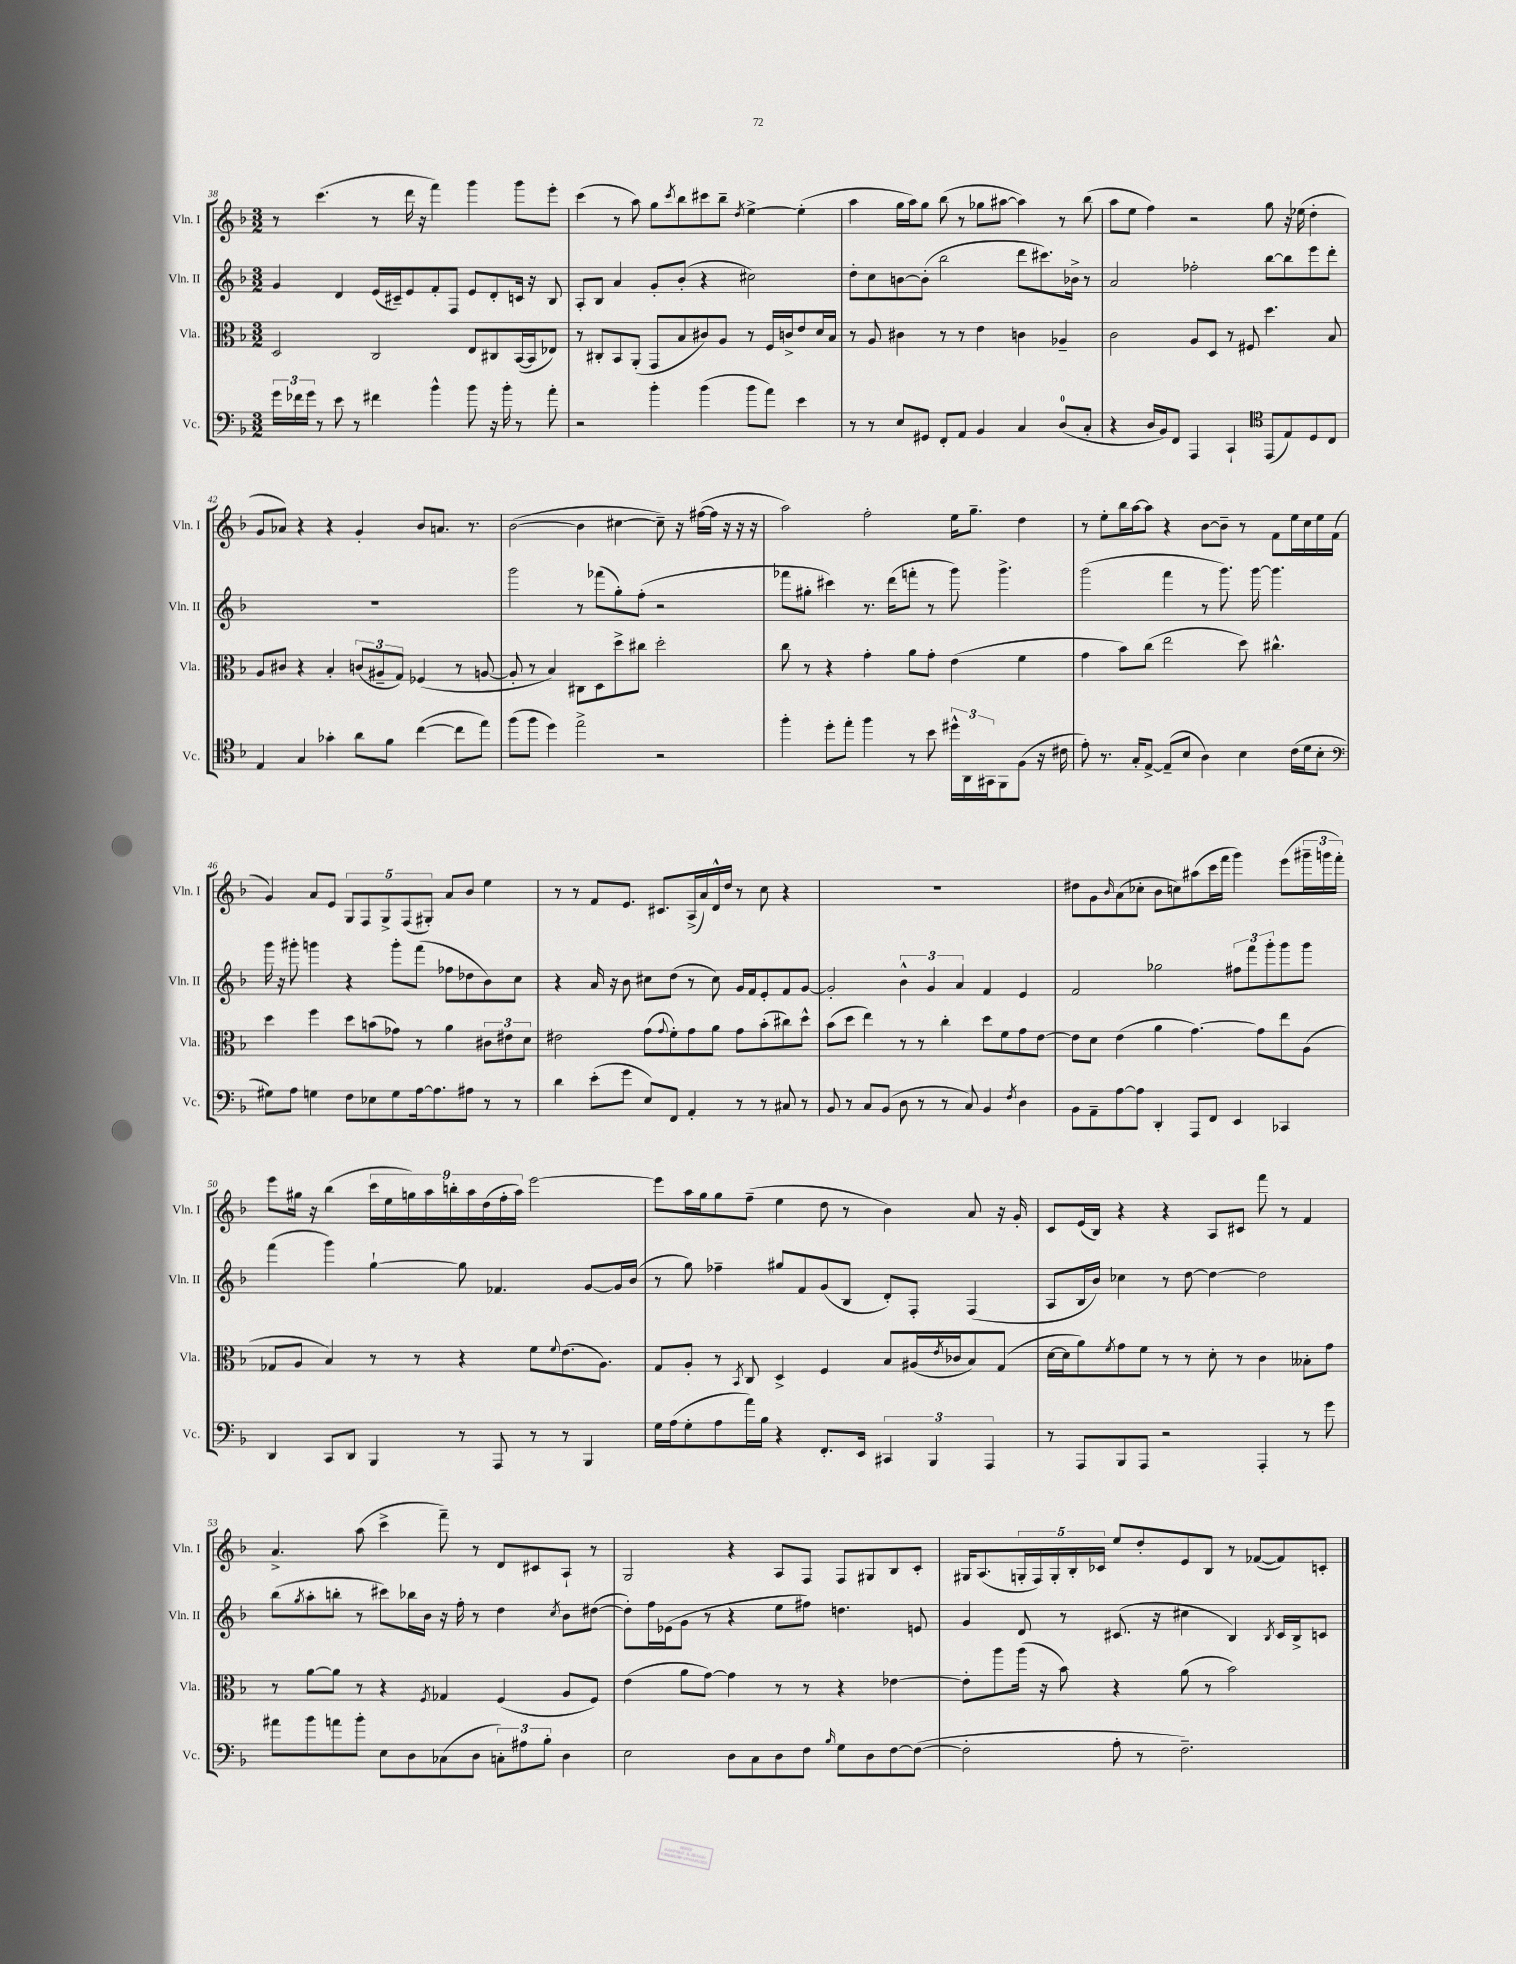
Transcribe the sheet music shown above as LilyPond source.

<<
\new StaffGroup <<
\new Staff = "s0" \with { instrumentName = "Vln. I" shortInstrumentName = "Vln. I" } {
    \clef treble \key f \major \numericTimeSignature \time 3/2
    r8 c'''4.( r8 d'''16 r16 f'''4) g'''4 g'''8 e'''8-. |
    c'''4( r8 a''8) g''8 \acciaccatura { c'''8 } bes''8 cis'''8 bes''8-- \acciaccatura { d''8 } e''4~-> e''4-.( |
    a''4 g''16 a''16) g''8 bes''8( r8 ges''8 ais''8~ ais''4) r8 bes''8( |
    a''8 e''8 f''4) r2 g''8 r16 ees''16( d''4-. |
    g'8 aes'8) r4 r4 g'4-. bes'8 a'8. r8. |
    bes'2~( bes'4 cis''4~ cis''8--) r16 fis''16~( fis''16 r16 r16 r16 |
    a''2) f''2-. e''16 g''8.-- d''4 |
    r8 e''8-. bes''16 a''16~ a''8 r4 bes'8~ bes'8-- r8 f'8 e''16 c''16 e''16 f'16( |
    g'4) a'8 e'8 \tuplet 5/4 { g8 f8 g8-> f8( gis8-.) } a'8 bes'8 e''4 |
    r8 r8 f'8 e'8. cis'8. a16->( a'16) d'16-^ d''16 r8 c''8 r4 |
    R1. |
    dis''8 g'8 \grace { bes'16 } a'8( ces''8-. bes'8 c''8) ais''8( c'''16 f'''16 g'''4) e'''8( \tuplet 3/2 { gis'''16-- g'''16 f'''16-.) } |
    e'''8 gis''16 r16 bes''4( \tuplet 9/8 { c'''16 e''16 g''16) a''16 b''16-. a''16 d''16( f''16-. a''16) } e'''2~ |
    e'''8 a''16 g''16 g''8 f''8--( e''4 d''8 r8 bes'4) a'8 r16 g'16-. |
    c'8 e'16( bes16) r4 r4 a8 cis'8 f'''8 r8 f'4 |
    a'4.-> a''8( c'''4-> f'''8--) r8 d'8 cis'8 a8-! r8 |
    g2 r4 a8 f8 f8 gis8 bes8 c'8-. |
    gis16 a8.( \tuplet 5/4 { g16-. f16) g16-. bes16-. ces'16 } e''8 d''8-. e'8 bes8 r8 fes'8~( fes'8) c'8-. \bar "|." |
}
\new Staff = "s1" \with { instrumentName = "Vln. II" shortInstrumentName = "Vln. II" } {
    \clef treble \key f \major \numericTimeSignature \time 3/2
    g'4 d'4 e'16( cis'16--) e'8 f'8-. f8 e'8 d'8-. c'16 r16 bes8 |
    a8-. bes8 a'4 g'8-. bes'8-.( r4 cis''2) |
    d''8-. c''8 b'8~ b'8-.( bes''2 d'''8 cis'''8.) bes'16-> r8 |
    a'2 fes''2-. bes''8~ bes''8 e'''8 d'''8-. |
    R1. |
    g'''2 r8 fes'''8( g''8-.) f''8-.( r2 |
    fes'''8 gis''8-. cis'''4) r8. d'''16( f'''8-. r8 g'''8) g'''4.-> |
    g'''2( f'''4 r8 g'''8.) g'''16~ g'''4. |
    g'''16 r16 gis'''8-. g'''4 r4 g'''8-. f'''8( fes''8 des''8 bes'8) c''8 |
    r4 a'16 r16 bes'8 cis''8 d''8( r8 cis''8) g'16 f'16 e'8-. f'8 g'8~ |
    g'2-. \tuplet 3/2 { bes'4-^ g'4 a'4 } f'4 e'4 |
    f'2 ges''2 \tuplet 3/2 { fis''8 f'''8 g'''8-. } g'''8 g'''8 |
    f'''4( g'''4) g''4~-! g''8 fes'4. g'8~ g'16 bes'16( |
    r8 g''8) fes''4-- gis''8 f'8 g'8( bes8 d'8-.) f8-. f4( |
    a8 bes16 bes'16) ces''4 r8 d''8~ d''4~ d''2 |
    bes''8( \acciaccatura { g''8 } a''8-. b''8-. r8 cis'''8) bes''16 bes'16 r16 f''16-. r8 d''4 \acciaccatura { c''8 } bes'8 dis''8~( |
    dis''8-.) f''16 ees'16( g'8 r8 r4 e''8 fis''8) d''4. e'8 |
    g'4 d'8 r8 cis'8.( r16 cis''4 bes4) \acciaccatura { bes8 } cis'16 bes16-> c'8 \bar "|." |
}
\new Staff = "s2" \with { instrumentName = "Vla." shortInstrumentName = "Vla." } {
    \clef alto \key f \major \numericTimeSignature \time 3/2
    d2 c2 e8 cis8 bes,16~( bes,16 ees8) |
    r8 cis8-. bes,8 a,8-.( g,8 bes8 cis'8) a8 r8 f16 c'16-> e'8 d'16 bes16 |
    r8 a8 cis'4 r8 r8 e'4 c'4 aes4-- |
    c'2 a8 d8 r8 fis8 d''4. bes8 |
    a8 cis'8 r4 bes4-. \tuplet 3/2 { c'8( ais8-- g8) } fes4( r8 a8~ |
    a8-. r8 bes4) cis8 d8 d''8-> cis''8 d''2-. |
    c''8 r8 r4 g'4-. a'8 g'8-. e'4( f'4 |
    g'4 bes'8) c''8( e''2 d''8) cis''4.-^ |
    d''4 f''4 d''8 b'8( ges'8) r8 a'4 \tuplet 3/2 { cis'8 eis'8 d'8 } |
    eis'2 g'8( \appoggiatura { g'8 } f'8-.) g'8 a'8 g'8 bes'8-.( cis''8) d''8-^ |
    bes'8( d''8 e''4) r8 r8 c''4-. d''8 f'8 g'8 e'8~ |
    e'8 d'8 e'4( a'4 g'4.~) g'8 e''8 a8( |
    ges8 a8 bes4) r8 r8 r4 f'8 \appoggiatura { f'8 } e'8.( a8.) |
    g8 a8-. r8 \acciaccatura { bes,8 } c8 d4-> f4 bes8 ais16( \acciaccatura { e'8 } ces'16 bes8) g8( |
    d'16~ d'16 a'8) \acciaccatura { f'8 } g'8 f'8 r8 r8 d'8-. r8 c'4 beses8-. g'8 |
    r8 a'8~ a'8 r8 r4 \acciaccatura { f8 } ges4 f4( a8 f8) |
    e'4( a'8 g'8~) g'4 r8 r8 r4 ees'4~ |
    ees'8-. a''8 a''16( r16 bes'8) r4 a'8( r8 bes'2) \bar "|." |
}
\new Staff = "s3" \with { instrumentName = "Vc." shortInstrumentName = "Vc." } {
    \clef bass \key f \major \numericTimeSignature \time 3/2
    \tuplet 3/2 { g'16 fes'16 g'16 } r8 e'8 r8 fis'4 bes'4-^ bes'8 r16 bes'16-. r8 a'8-. |
    r2 bes'4-. bes'4( bes'8 a'8) e'4 |
    r8 r8 e8 gis,8 f,8-. a,8 bes,4 c4 d8-0( c8-. |
    r4 d16 bes,16) f,8 a,,4 c,4-! \clef tenor e,8( e8) d8 c8 |
    e4 g4 ges'4-. a'8 f'8 c''4~( c''8 e''8) |
    f''8( f''8 d''4) e''2-> r2 |
    f''4-. d''8-. e''8-. f''4 r8 bes'8 \tuplet 3/2 { dis''16-^ a,16 gis,16 } f,8 f8( r16 cis'16 |
    e'8-.) r8. g16-. e8~-> e8--( bes8 a4) bes4 c'16( d'16 bes8-. |
    \clef bass gis8) a8 g4 f8 ees8 g8 a16~ a8. ais8 r8 r8 |
    d'4 e'8-.( g'8 e8) f,8 a,4-. r8 r8 cis8 r8 |
    bes,8 r8 c8 bes,8( d8 r8 r8 c8) bes,4 \acciaccatura { f8 } d4 |
    bes,8 a,8-- a8~ a8 d,4-. a,,8 f,8 e,4 ces,4 |
    d,4 c,8 d,8 bes,,4 r8 a,,8 r8 r8 bes,,4 |
    g16 a16( g8-. a8 a'16) bes16 r4 f,8.-. e,16 \tuplet 3/2 { cis,4 bes,,4 a,,4 } |
    r8 a,,8 bes,,8 a,,8 r2 a,,4-. r8 g'8 |
    ais'8 bes'8 a'8 bes'8-. e8 d8 ces8( d8 \tuplet 3/2 { c8-.) ais8 bes8-. } d4 |
    e2 d8 c8 d8 f8 \grace { bes16 } g8 d8 f8~ f8~( |
    f2-. a8-. r8 f2.--) \bar "|." |
}
>>
>>
\layout { \context { \Score currentBarNumber = #38 } }
